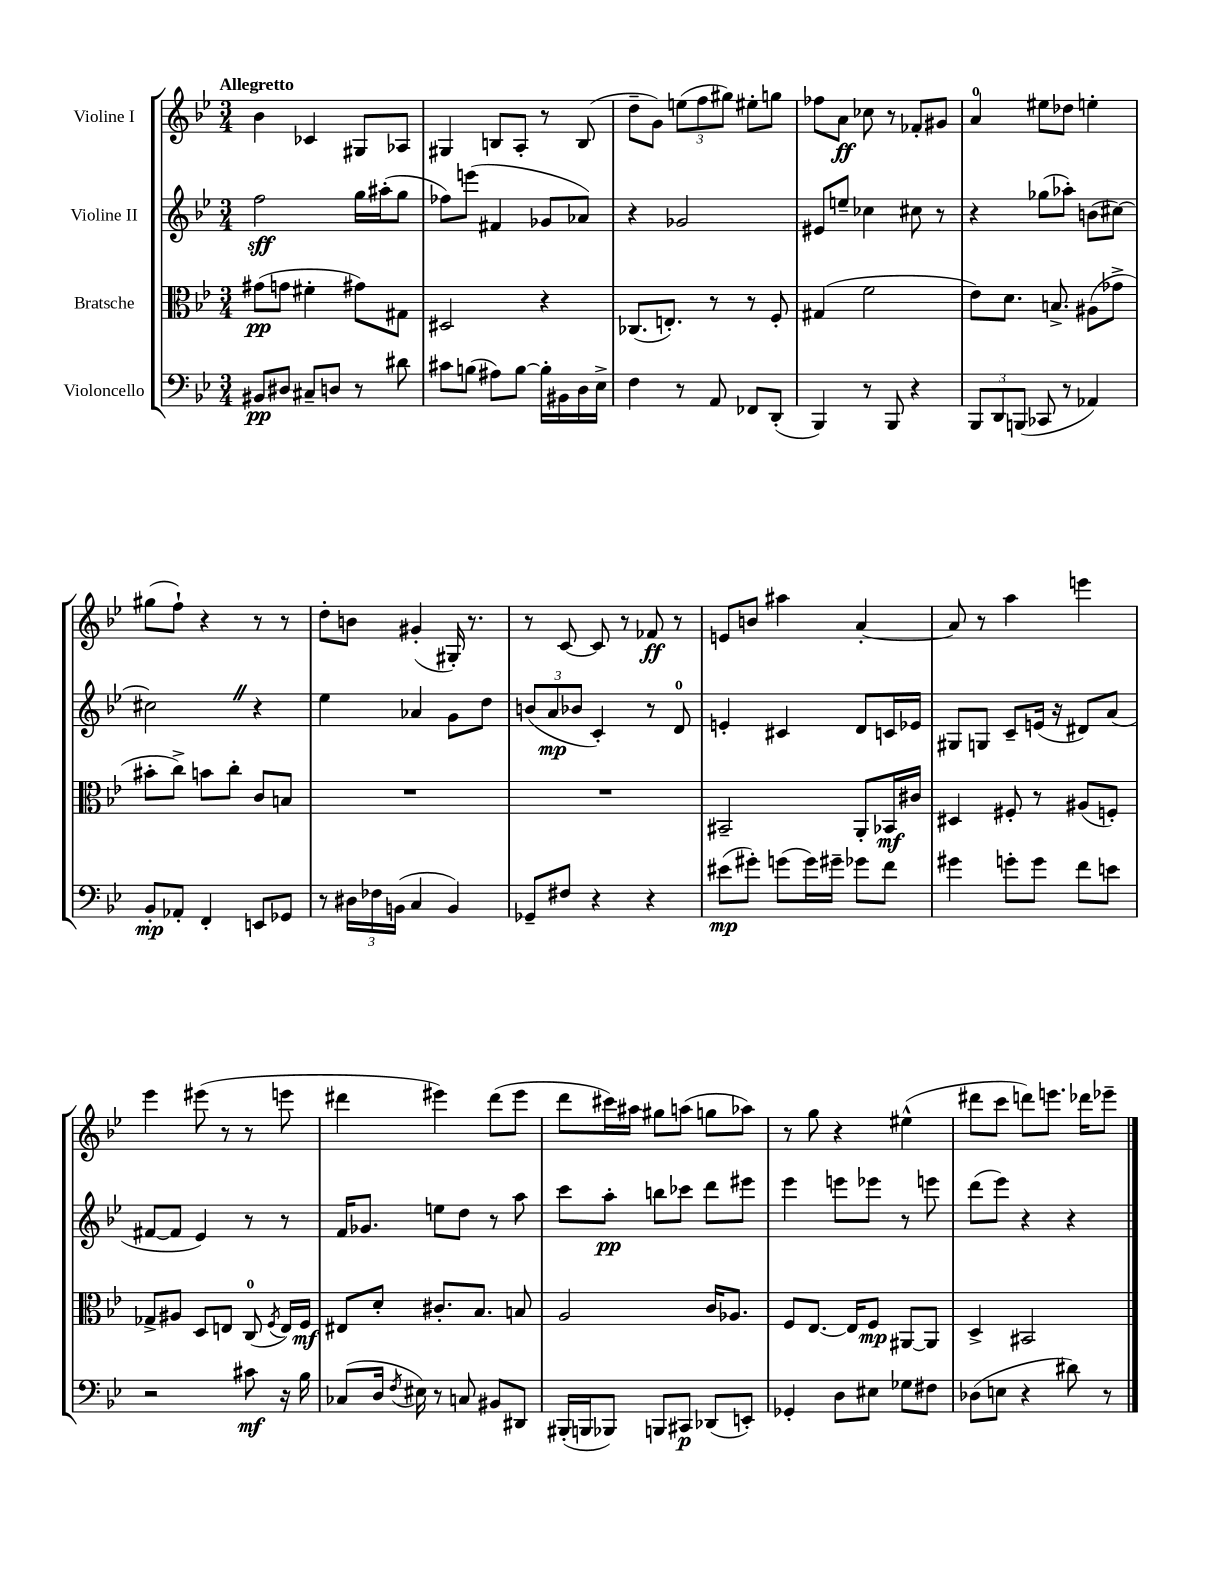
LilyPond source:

<<
\new StaffGroup <<
\new Staff = "s0" \with { instrumentName = "Violine I" } {
    \clef treble \key bes \major \numericTimeSignature \time 3/4 \tempo "Allegretto"
    \autoBeamOff bes'4 ces'4 gis8[ aes8] |
    gis4 b8[ a8]-. r8 b8( |
    d''8[-- g'8]) \tuplet 3/2 { e''8[( f''8 gis''8]) } eis''8[-. g''8] |
    fes''8[ a'8]\ff ces''8 r8 fes'8[-. gis'8] |
    a'4-0 eis''8[ des''8] e''4-. |
    gis''8[( f''8]-!) r4 r8 r8 |
    d''8[-. b'8] gis'4-.( gis16-.) r8. |
    r8 c'8~ c'8 r8 fes'8\ff r8 |
    e'8[ b'8] ais''4 a'4~-. |
    a'8 r8 a''4 e'''4 |
    ees'''4 eis'''8( r8 r8 e'''8 |
    dis'''4 eis'''4) dis'''8[( eis'''8] |
    d'''8[ cis'''16) ais''16] gis''8[ a''8]( g''8[ aes''8]) |
    r8 g''8 r4 eis''4-^( |
    dis'''8[ c'''8] d'''8[) e'''8.] des'''16[ ees'''8]-- \bar "|." |
}
\new Staff = "s1" \with { instrumentName = "Violine II" } {
    \clef treble \key bes \major \numericTimeSignature \time 3/4
    \autoBeamOff f''2\sff g''16[ ais''16-.( g''8] |
    fes''8[) e'''8]( fis'4 ges'8[ aes'8]) |
    r4 ges'2 |
    eis'8[ e''8]-- ces''4 cis''8 r8 |
    r4 ges''8[( aes''8]-.) b'8[( cis''8]~) |
    cis''2 \once \override BreathingSign.text = \markup { \musicglyph "scripts.caesura.straight" } \breathe r4 |
    ees''4 aes'4 g'8[ d''8] |
    \tuplet 3/2 { b'8[( a'8\mp bes'8] } c'4-.) r8 d'8-0 |
    e'4-. cis'4 d'8[ c'16 ees'16] |
    gis8[ g8] c'8[-- e'16]( r16 dis'8[) a'8]( |
    fis'8[~ fis'8] ees'4) r8 r8 |
    f'16[ ges'8.] e''8[ d''8] r8 a''8 |
    c'''8[ a''8]-.\pp b''8[ ces'''8] d'''8[ eis'''8] |
    ees'''4 e'''8[ ees'''8] r8 e'''8 |
    d'''8[( ees'''8]) r4 r4 \bar "|." |
}
\new Staff = "s2" \with { instrumentName = "Bratsche" } {
    \clef alto \key bes \major \numericTimeSignature \time 3/4
    \autoBeamOff gis'8[\pp( g'8] fis'4-. gis'8[) gis8] |
    dis2 r4 |
    ces8.[( e8.]-.) r8 r8 f8-. |
    gis4( f'2 |
    ees'8[) d'8.] b8.-> ais8[( ges'8]-> |
    bis'8[-. c''8]->) b'8[ c''8]-. c'8[ b8] |
    R2. |
    R2. |
    bis,2-- a,8[-. bes,16\mf cis'16] |
    dis4 fis8-. r8 ais8[( f8]-.) |
    ges8[-> ais8] d8[ e8] c8-0( \acciaccatura { f8 } e16[) f16]\mf |
    eis8[ d'8]-. cis'8.[-. bes8.] b8 |
    a2 c'16[ aes8.] |
    f8[ ees8.]~ ees16[ f8]\mp ais,8[~ ais,8] |
    d4-> bis,2 \bar "|." |
}
\new Staff = "s3" \with { instrumentName = "Violoncello" } {
    \clef bass \key bes \major \numericTimeSignature \time 3/4
    \autoBeamOff bis,8[\pp dis8] cis8[-- d8] r8 dis'8 |
    cis'8[ b8]( ais8[) b8]~ b16[-. bis,16 d16 ees16]-> |
    f4 r8 a,8 fes,8[ d,8]-.( |
    bes,,4) r8 bes,,8 r4 |
    \tuplet 3/2 { bes,,8[ d,8 b,,8]( } ces,8 r8 aes,4) |
    bes,8[-.\mp aes,8]-. f,4-. e,8[ ges,8] |
    r8 \tuplet 3/2 { dis16[ fes16 b,16]( } c4 b,4) |
    ges,8[-- fis8] r4 r4 |
    eis'8[\mp( gis'8]-.) g'8[( g'16) gis'16]-- ges'8[ f'8] |
    gis'4 g'8[-. g'8] f'8[ e'8] |
    r2 cis'8\mf r16 bes16 |
    ces8[( d16] \acciaccatura { f8 } eis16) r8 c8 bis,8[ dis,8] |
    bis,,16[-.( b,,16 bes,,8]) b,,8[ cis,8]\p des,8[( e,8]-.) |
    ges,4-. d8[ eis8] ges8[ fis8] |
    des8[( e8] r4 dis'8) r8 \bar "|." |
}
>>
>>
\layout { \context { \Score \remove "Bar_number_engraver" } }
